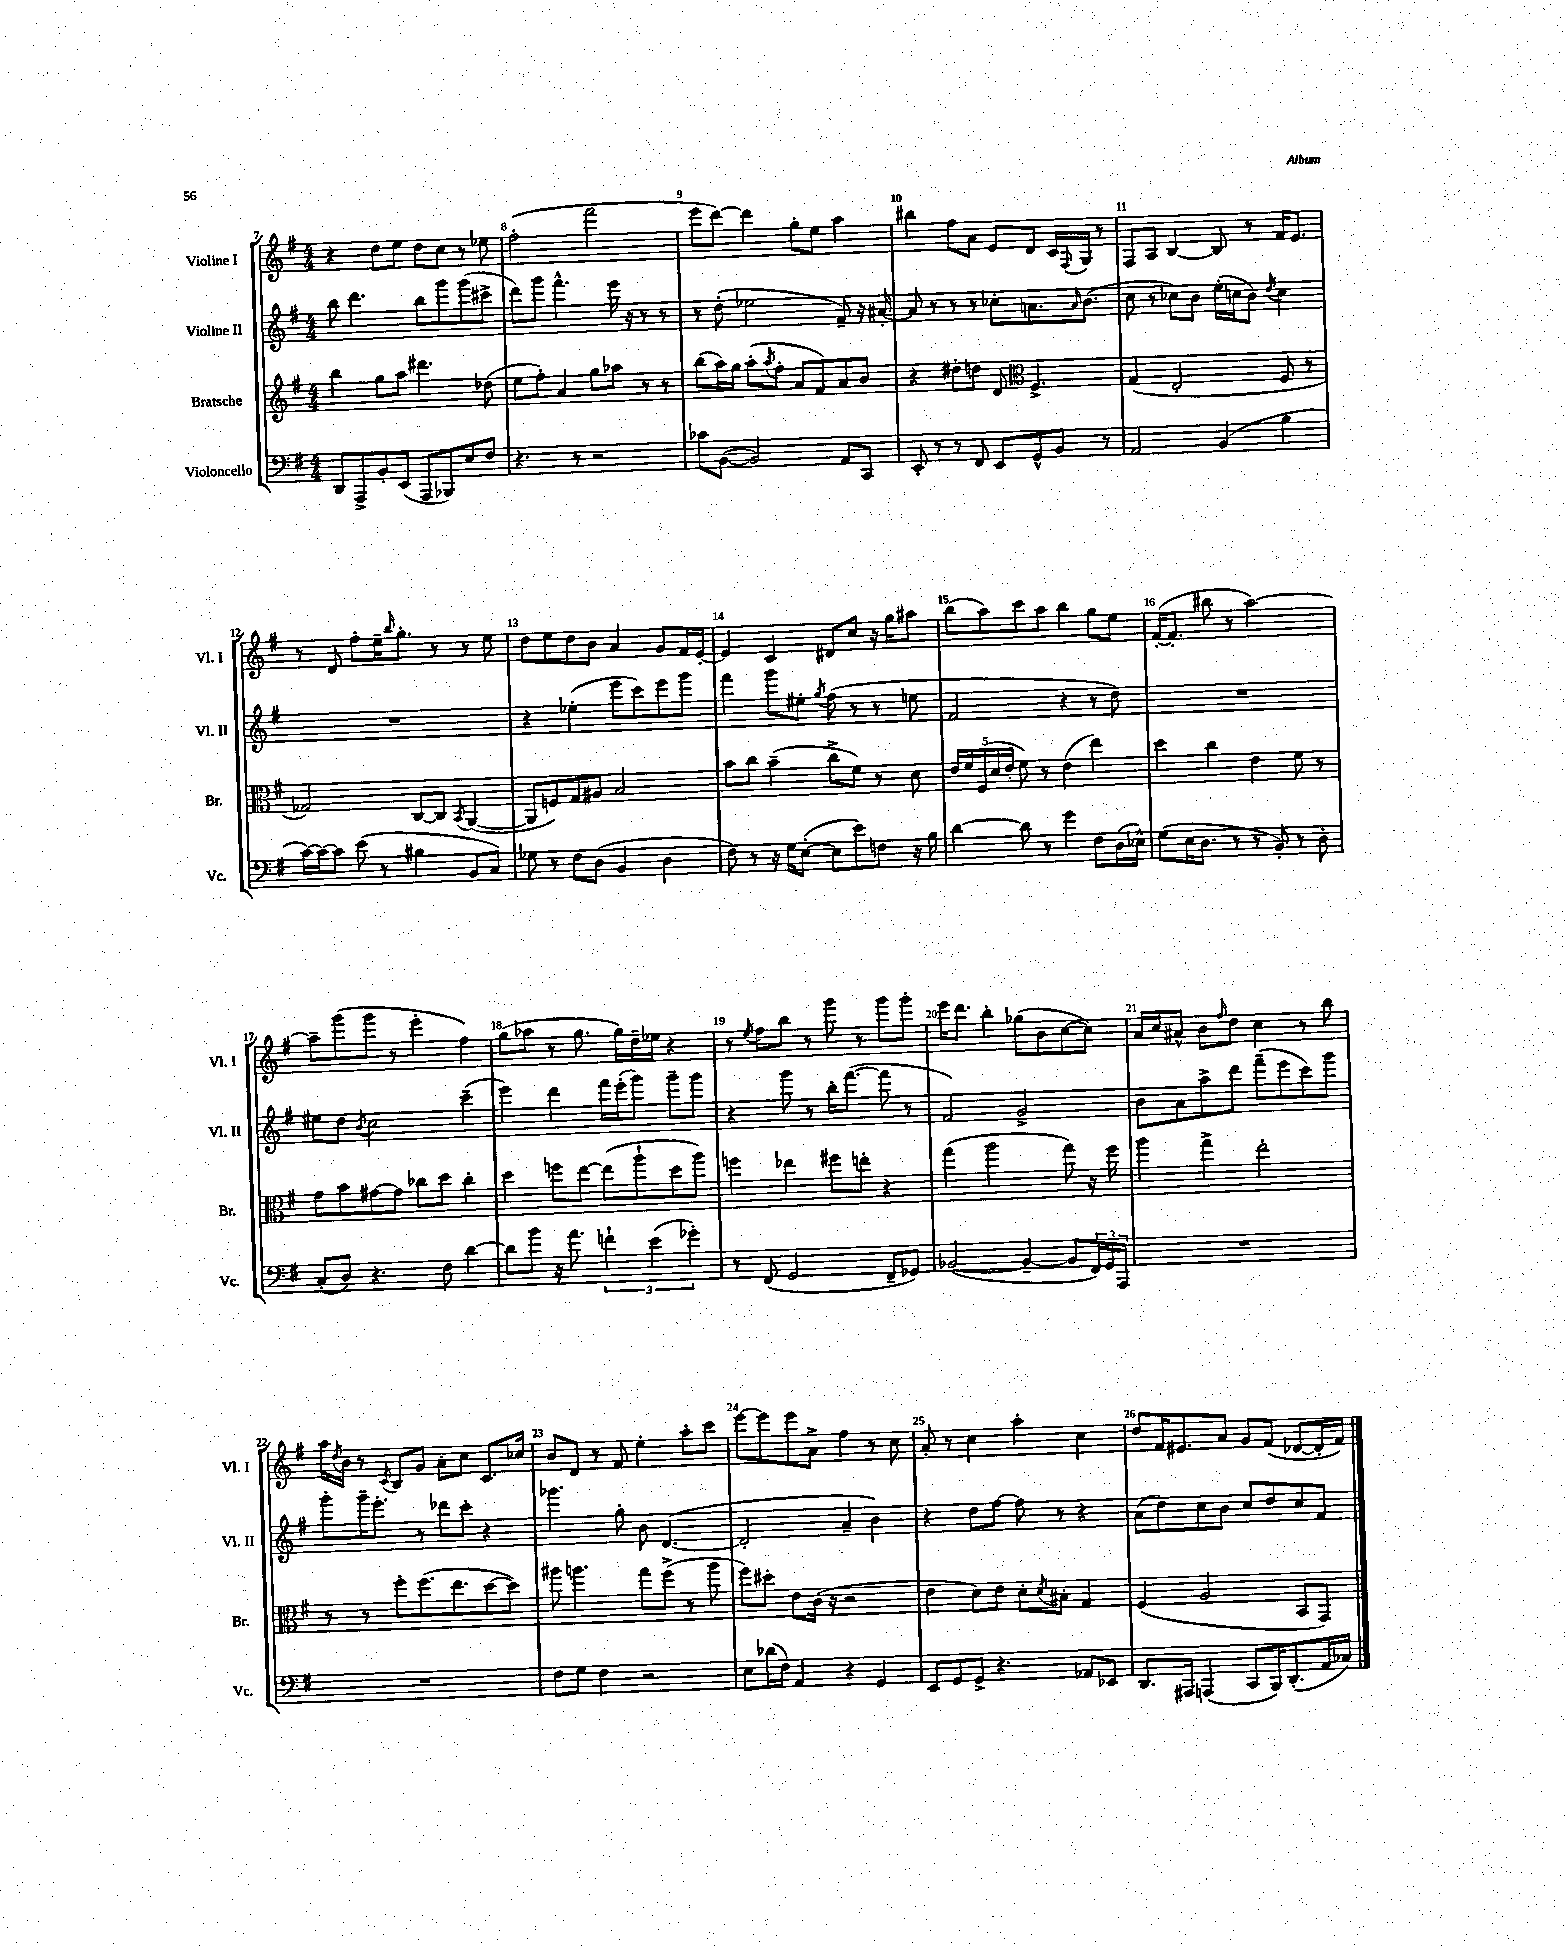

**kern	**kern	**kern	**kern
*part4	*part3	*part2	*part1
*staff4	*staff3	*staff2	*staff1
*I"Violoncello	*I"Bratsche	*I"Violine II	*I"Violine I
*I'Vc.	*I'Br.	*I'Vl. II	*I'Vl. I
*clefF4	*clefG2	*clefG2	*clefG2
*k[f#]	*k[f#]	*k[f#]	*k[f#]
*M4/4	*M4/4	*M4/4	*M4/4
=7	=7	=7	=7
8DD/L	4bb\	8bb\	4r
8AAA^/	.	4.ddd\	.
8BB'/	8gg\L	.	8dd\L
(8EE/J	8aa\J	.	8ee\J
8AAA/L	4.ddd#X\	8bb\L	8dd\L
8BBB-X/)	.	8ggg\	8cc\J
8E/	.	(8ggg\	8r
8F#/J	(8dd-X\	8ccc#X^\J	8ee-X\
=8	=8	=8	=8
4.r	8ee\L	8ddd\L)	(2ff#'\
.	8ff#'\J)	8ggg\J	.
.	4a/	4.fff#^^\	.
8r	.	.	.
2r	8gg\L	.	2fff#\
.	8aa-X\J	16eee\	.
.	.	16r	.
.	8r	8r	.
.	8r	8r	.
=9	=9	=9	=9
8c-X\L	(8bb\L	8r	8eee\L
([8BB\J	16aa\L)	(8dd'\	[8ddd\J)
.	16gg\JJ	.	.
2BB/])	(8aa'\L	2ee-X\	4ddd\]
.	8qaa/	.	.
.	8ff#'\J	.	.
.	8a/L	.	8gg'\L
.	8f#/)	.	8ee\J
8AA/L	8a/	8f#~/)	4aa\
8CC/J	8b/J	16r	.
.	.	[16a#X'/	.
=10	=10	=10	=10
8EE'/	4r	8a#/]	4bb#X\
8r	.	8r	.
8r	8dd#X'\L	8r	8ff#\L
8FF#/	8ddn\J	8r	8a\J
8EE/L	8d/	8cc-X'\L	8e/L
*	*clefC3	*	*
8GG^^/	4.F#^/	8.an\	8d/J
8BB/J	.	.	16c/LL
.	.	16qqa/	8qqF#/
.	.	(8.b\J	16G/JJ
8r	.	.	8r
=11	=11	=11	=11
2AA/	(4G/	8cc\	8F#/L
.	.	8r	8A/J
.	2E'/	8cc-X\L)	[4B/
.	.	8b\J	.
(4BB/	.	(16ee'\LL	8B/]
.	.	16ccn\J	.
.	.	8b\J)	8r
.	.	8qdd/	.
4B\	8F#/	4cc\	16f#/KL
.	.	.	8.e/J
.	8r	.	.
!!LO:LB:g=z
=12	=12	=12	=12
[16c\LL)	2G-X/)	1r	8r
16c\J_	.	.	.
8c\J]	.	.	8d/
(8e\	.	.	8ff#'\L
8r	.	.	16ee~\K
.	.	.	16qqbb/
.	.	.	8.gg'\J
4B#X\	[8C/L	.	.
.	8C/J]	.	8r
.	8qBB/	.	.
8BB/L	([4AA/	.	8r
8C/J)	.	.	8ee\
=13	=13	=13	=13
8G-X\	8AA/L]	4r	8dd\L
8r	8Fn/)	.	8ee\
8F#\L	8G/	(4ee-X'\	8dd\
(8D\J	8A#X/J	.	8b\J
4BB/	2B/	8eee\L	4a/
.	.	8ccc\)	.
4D\	.	8eee\	8g/L
.	.	8ggg\J	16f#/L
.	.	.	[16e'/JJ
=14	=14	=14	=14
8F#\)	8b\L	4fff#\	4e/]
8r	8cc\J	.	.
16r	(4b~\	8ggg\L	4c/
16G\KL	.	.	.
([8E'\J	.	8ee#X'\J	.
.	.	8qgg/	.
8E\L]	8cc^\L	(8ff#\	8d#X/L
8e\)	8f#\J)	8r	8cc/J
8Fn\J	8r	8r	16r
.	.	.	16gg\KL
16r	8d\	8een\	8aa#X\J
16B\	.	.	.
=15	=15	=15	=15
[4d\	20e/LL	2f#/	(8bb\L
.	20f#/	.	.
.	(20F#/	.	.
.	.	.	8aa\)
.	20d/	.	.
.	20e'/JJ	.	.
8d\]	8f#\)	.	8ccc\
8r	8r	.	8aa\J
4g\	(4e\	4r	4bb\
8F#\L	4ee\)	8r	8gg\L
(16D\L	.	8dd\)	8ee\J
16E-X^^\JJ)	.	.	.
=16	=16	=16	=16
(8G\L	4dd\	1r	([16f#'/KL
.	.	.	8.f#'/J]
16E\K	.	.	.
8.D\J	.	.	.
.	4cc\	.	8bb#X\
8r	.	.	8r
8r	4e\	.	[2aa\)
8BB'/)	.	.	.
8r	8f#\	.	.
8D'\	8r	.	.
!!LO:LB:g=z
=17	=17	=17	=17
(8C'/L	8g\L	8ee#X\L	8aa~\L]
8D/J)	8b\	8dd\J	(8ggg\
.	.	8qb/	.
4.r	[8g#X\	2cc\	8ggg\J
.	8g#\J]	.	8r
.	8cc-X\L	.	4eee'\
8F#\	8dd\J	.	.
[4d\	4cc-'\	(4ccc~\	4ff#\)
=18	=18	=18	=18
8d\L]	4dd\	4eee\)	(8gg\L
8b\J	.	.	8aa-X\J
16r	8ffn\L	4ddd\	8r
8.a\	.	.	.
.	[8ee\J	.	8.gg\
6fn`\	(8ee\L]	16fff#\LL	.
.	.	(16eee'\J	16gg\LL)
.	8aa`\	8ggg\J)	16dd~\
(6e\	.	.	.
.	.	.	16ee-X\JJ
.	8dd\	8ggg~\L	4r
6g-X'\)	.	.	.
.	8aa\J)	8ggg\J	.
=19	=19	=19	=19
8r	4ffn\	4r	8r
.	.	.	8qee/
(8FF#/	.	.	8ff#\L
2GG/	4ee-X\	8ggg\	8bb\J
.	.	8r	8r
.	8ff#X\L	16bb'\KL	8ggg\
.	.	([8.fff#\J	.
.	8een'\J	.	8r
8FF#~/L	4r	8fff#\]	8ggg\L
8GG-X/J)	.	8r	8ggg'\J
=20	=20	=20	=20
([2BB-X/	(4gg\	2f#/)	16eee\KL
.	.	.	8.ddd\J
.	2aa\	.	4bb'\
4BB-~/_	.	2g^/	(8gg-X\L
.	.	.	8b\
8BB-/L]	8gg\)	.	[8cc\
24FF#/L)	16r	.	8cc\J])
24GG/	.	.	.
.	16ff#\	.	.
24AAA/JJ	.	.	.
=21	=21	=21	=21
1r	4aa\	8b\L	16a/LL
.	.	.	16cc/J
.	.	8a\	8a#X^^/J
.	4gg^\	8aa^\	8b\L
.	.	.	16qqff#/
.	.	8ddd\J	8dd\J
.	2ee'\	(8fff#~\L	4cc\
.	.	8eee\	.
.	.	8ccc\)	8r
.	.	8ggg\J	8bb\
!!LO:LB:g=z
=22	=22	=22	=22
1r	8r	8ggg'\L	16aa\LL
.	.	.	8qdd/
.	.	.	16b\JJ
.	8r	16ggg~\K	8r
.	.	8.eee'\J	.
.	.	.	8qc/
.	8ff#'\L	.	8B/L
.	(8.ff#\	8r	8g/J
.	.	8ddd-X\L	8a'\L
.	8.ee\	.	.
.	.	8ccc'\J	8cc\J
.	[8dd\	4r	8.c/L
.	8dd\J])	.	.
.	.	.	16cc-X/Jk
=23	=23	=23	=23
8F#\L	8aa#X\	4.ggg-X\	8b/L
8G\J	4.aan\	.	8d/J
4F#\	.	.	8r
.	.	8gg'\	8f#/
2r	8gg\L	8b\	4ee'\
.	(8ff#^\J	([4.d/	.
.	8r	.	8aa'\L
.	8aa\	.	8ccc\J
=24	=24	=24	=24
8E\L	8ff#\L)	2d'/]	[8eee\L
(16d-X\L	8dd#X'\J	.	8eee\]
16F#\JJ)	.	.	.
4AA/	8e\L	.	8eee\
.	(16c\Jk	.	8a^\J
.	16r	.	.
4r	2r	4a~/	4ff#\
4GG/	.	4b\)	8r
.	.	.	8cc\
=25	=25	=25	=25
8EE/L	4e\	4r	8a'/
8GG/	.	.	8r
8GG^/J	8d\L)	8dd\L	4cc\
4.r	8e\J	[8ff#\J	.
.	8d'\L	8ff#\]	4aa'\
.	8qd/	.	.
.	8B#X'\J	8r	.
8AA-X/L	4G/	4r	4cc\
8EE-X/J	.	.	.
=26	=26	=26	=26
8.DD/L	(4F#/	(8a\L	8dd/L
.	.	8dd\)	16f#/K
16AAA#X/Jk	.	.	8.e#X/
(4AAAn/	2A/	8cc\	.
.	.	8b\J	8a/J
8CC/L	.	8cc/L	8g/L
16BBB/K)	.	8dd/	(8f#/J
(8.DD'/	.	.	.
.	8BB/L	8cc/	[8d-X/L
16AA/L	8GG/J)	8f#/J	16d-'/L]
16C-X/JJ)	.	.	16f#/JJ)
==	==	==	==
*-	*-	*-	*-
